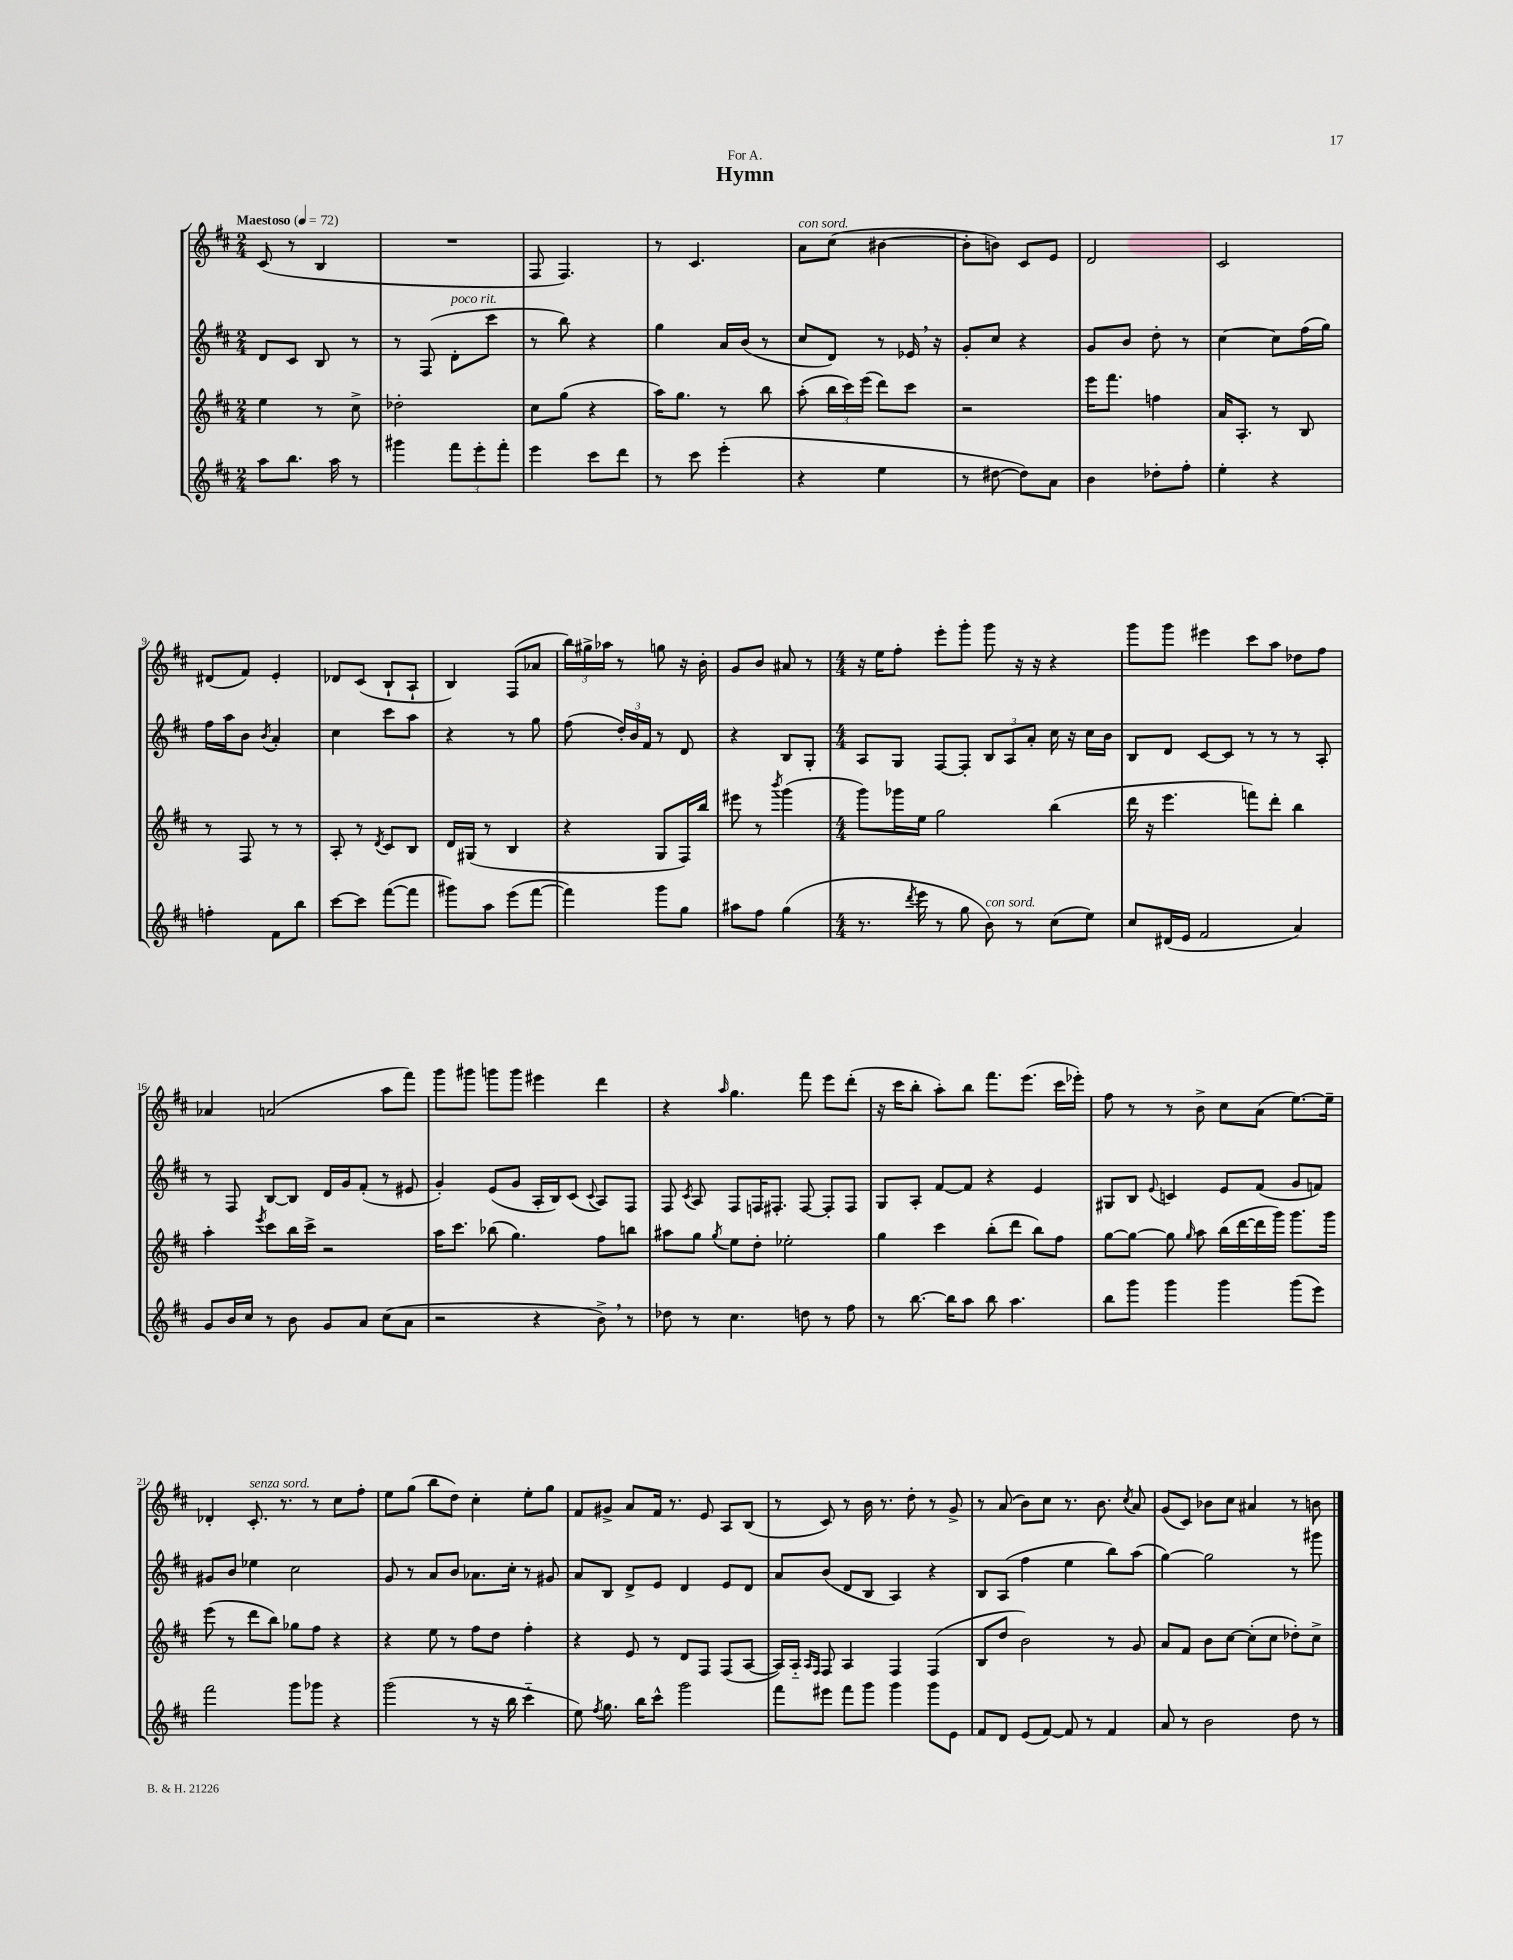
\header { title = "Hymn" dedication = "For A." }
<<
\new StaffGroup <<
\new Staff = "s0" {
    \clef treble \key d \major \numericTimeSignature \time 2/4 \tempo "Maestoso" 4 = 72
    \autoBeamOff cis'8( r8 b4 |
    R2 |
    fis8 fis4.) |
    r8 cis'4. |
    a'8[^\markup { \italic "con sord." } cis''8]( bis'4~ |
    bis'8[-. b'8]) cis'8[ e'8] |
    d'2 |
    cis'2 |
    dis'8[( fis'8]) e'4-. |
    des'8[ cis'8]( b8[-! a8]-! |
    b4) fis8[( aes'8] |
    \tuplet 3/2 { b''16[) gis''16-> aes''16] } r8 g''8 r16 b'16-. |
    g'8[ b'8] ais'8 r8 |
    \numericTimeSignature \time 4/4 r16 e''16[ fis''8]-. e'''8[-. g'''8]-. g'''8 r16 r16 r4 |
    g'''8[ g'''8] eis'''4 cis'''8[ a''8] des''8[ fis''8] |
    aes'4 a'2( a''8[ fis'''8]) |
    g'''8[ gis'''8] g'''8[ g'''8] eis'''4 d'''4 |
    r4 \grace { a''16 } g''4. fis'''8 e'''8[ d'''8]-.( |
    r16 cis'''16[ b''8]-. a''8[-.) b''8] fis'''8.[ e'''8.]( cis'''16[ ees'''16]-.) |
    fis''8 r8 r8 b'8-> cis''8[ a'8]( e''8.[~) e''16]-- |
    des'4-. cis'8.-.^\markup { \italic "senza sord." } r8. r8 cis''8[ fis''8]-. |
    e''8[ g''8]( b''8[ d''8]) cis''4-. e''8[-. g''8] |
    fis'8[ gis'8]-> a'8[ fis'16] r8. e'8 a8[ b8]( |
    r8 cis'8) r8 b'16 r8. d''8-. r8 g'8-> |
    r8 a'8( b'8[) cis''8] r8. b'8. \acciaccatura { cis''8 } a'8 |
    g'8[( cis'8]) bes'8[ cis''8] ais'4 r8 b'8 \bar "|." |
}
\new Staff = "s1" {
    \clef treble \key d \major \numericTimeSignature \time 2/4
    \autoBeamOff d'8[ cis'8] b8 r8 |
    r8 fis8( d'8[-.^\markup { \italic "poco rit." } cis'''8] |
    r8 b''8) r4 |
    g''4 a'16[ b'16]( r8 |
    cis''8[ d'8]) r8 ees'16 \breathe r16 |
    g'8[-. cis''8] r4 |
    g'8[ b'8] d''8-. r8 |
    cis''4~ cis''8[ fis''16( g''16]) |
    fis''16[ a''16 b'8] \acciaccatura { b'8 } a'4-. |
    cis''4 cis'''8[ a''8] |
    r4 r8 g''8 |
    fis''8( \tuplet 3/2 { d''16[-.) b'16 fis'16] } r8 d'8 |
    r4 b8[ g8]-. |
    \numericTimeSignature \time 4/4 a8[ g8] fis8[~ fis8]-. \tuplet 3/2 { b8[ a8 a'8]-. } cis''16 r16 cis''16[ b'16] |
    b8[ d'8] cis'8[~ cis'8] r8 r8 r8 a8-. |
    r8 fis8 b8[~ b8] d'16[ g'16 fis'8]-.( r8 eis'8 |
    g'4-.) e'8[( g'8] a16[-. b16) cis'8]( \appoggiatura { cis'8 } a8[) fis8] |
    fis8 \acciaccatura { cis'8 } a8 fis8[ f16 fis8.]-. fis8~ fis8[-. fis8] |
    g8[ a8]-. fis'8[~ fis'8] r4 e'4 |
    gis8[ b8] \appoggiatura { e'8 } c'4 e'8[ fis'8]( g'8[ f'8]) |
    gis'8[ b'8] ees''4 cis''2 |
    g'8 r8 a'8[ b'8] aes'8.[ cis''16]-. r8 gis'8 |
    a'8[ b8] d'8[-> e'8] d'4 e'8[ d'8] |
    a'8[ b'8]( d'8[ b8] a4) r4 |
    b8[ a8]( fis''4 e''4 b''8[) a''8]( |
    g''4~) g''2 r8 gis'''8 \bar "|." |
}
\new Staff = "s2" {
    \clef treble \key d \major \numericTimeSignature \time 2/4
    \autoBeamOff e''4 r8 cis''8-> |
    des''2-. |
    cis''8[ g''8]( r4 |
    a''16[) g''8.] r8 b''8 |
    a''8-.( \tuplet 3/2 { b''16[ cis'''16) e'''16]( } d'''8[) cis'''8] |
    r2 |
    e'''16[ fis'''8.] f''4 |
    a'16[ a8.]-. r8 b8 |
    r8 fis8 r8 r8 |
    a8-. r8 \acciaccatura { d'8 } cis'8[ b8] |
    d'16[ gis16]( r8 b4 |
    r4 g8[ fis16) b''16] |
    eis'''8 r8 \acciaccatura { b'''8 } g'''4( |
    \numericTimeSignature \time 4/4 g'''8[) ges'''16 e''16] g''2 b''4( |
    d'''16 r16 e'''4. f'''8[) d'''8]-. b''4 |
    a''4-. \acciaccatura { e'''8 } cis'''8[ b''16 cis'''16]-> r2 |
    a''16[ cis'''8.] bes''8( g''4.) fis''8[ b''8] |
    ais''8[ g''8] \acciaccatura { g''8 } e''8[ d''8]-. ees''2-. |
    g''4 cis'''4 b''8[-.( d'''8] b''8[) fis''8] |
    g''8[~ g''8]~ g''8 \grace { g''16 } a''8 b''16[( d'''16~ d'''16 g'''16]) g'''8.[ g'''16] |
    e'''8( r8 d'''8[ b''8]) ges''8[ fis''8] r4 |
    r4 e''8 r8 fis''8[ d''8] fis''4-. |
    r4 e'8 r8 d'8[ fis8] fis8[( a8]~ |
    a16[) a16]-_ \grace { a16[ fis16] } fis8 a4 fis4 fis4( |
    b8[ d''8] b'2) r8 g'8 |
    a'8[ fis'8] b'8[ cis''8]~ cis''8[-.( cis''8] des''8[-.) cis''8]-> \bar "|." |
}
\new Staff = "s3" {
    \clef treble \key d \major \numericTimeSignature \time 2/4
    \autoBeamOff a''8[ b''8.] a''16 r8 |
    gis'''4 \tuplet 3/2 { fis'''8[ e'''8-. fis'''8]-. } |
    e'''4 cis'''8[ d'''8] |
    r8 cis'''8 e'''4-.( |
    r4 e''4 |
    r8 dis''8~ dis''8[) a'8] |
    b'4 des''8[-. fis''8]-. |
    e''4-. r4 |
    f''4-. fis'8[ b''8] |
    cis'''8[~ cis'''8] fis'''8[~( fis'''8] |
    gis'''8[) a''8] e'''8[( fis'''8]~ |
    fis'''4) g'''8[ g''8] |
    ais''8[ fis''8] g''4( |
    \numericTimeSignature \time 4/4 r8. \acciaccatura { d'''8 } e'''16 r8 g''8 b'8^\markup { \italic "con sord." }) r8 cis''8[( e''8]) |
    cis''8[ dis'16( e'16] fis'2 a'4) |
    g'8[ b'16 cis''16] r8 b'8 g'8[ a'8] cis''8[( a'8] |
    r2 r4 b'8->) \breathe r8 |
    des''8 r8 cis''4. d''8 r8 fis''8 |
    r8 b''8.~ b''16[ a''8] b''8 a''4. |
    b''8[ g'''8] g'''4 g'''4 g'''8[( e'''8]) |
    fis'''2 g'''8[ ges'''8] r4 |
    g'''2( r8 r16 b''16 cis'''4-_ |
    e''8) \acciaccatura { fis''8 } g''8. b''16[ cis'''8]-^ g'''2 |
    fis'''8[ eis'''8] fis'''8[ g'''8] g'''4 g'''8[ e'8] |
    fis'8[ d'8] e'8[( fis'8]~) fis'8 r8 fis'4 |
    a'8 r8 b'2 d''8 r8 \bar "|." |
}
>>
>>
